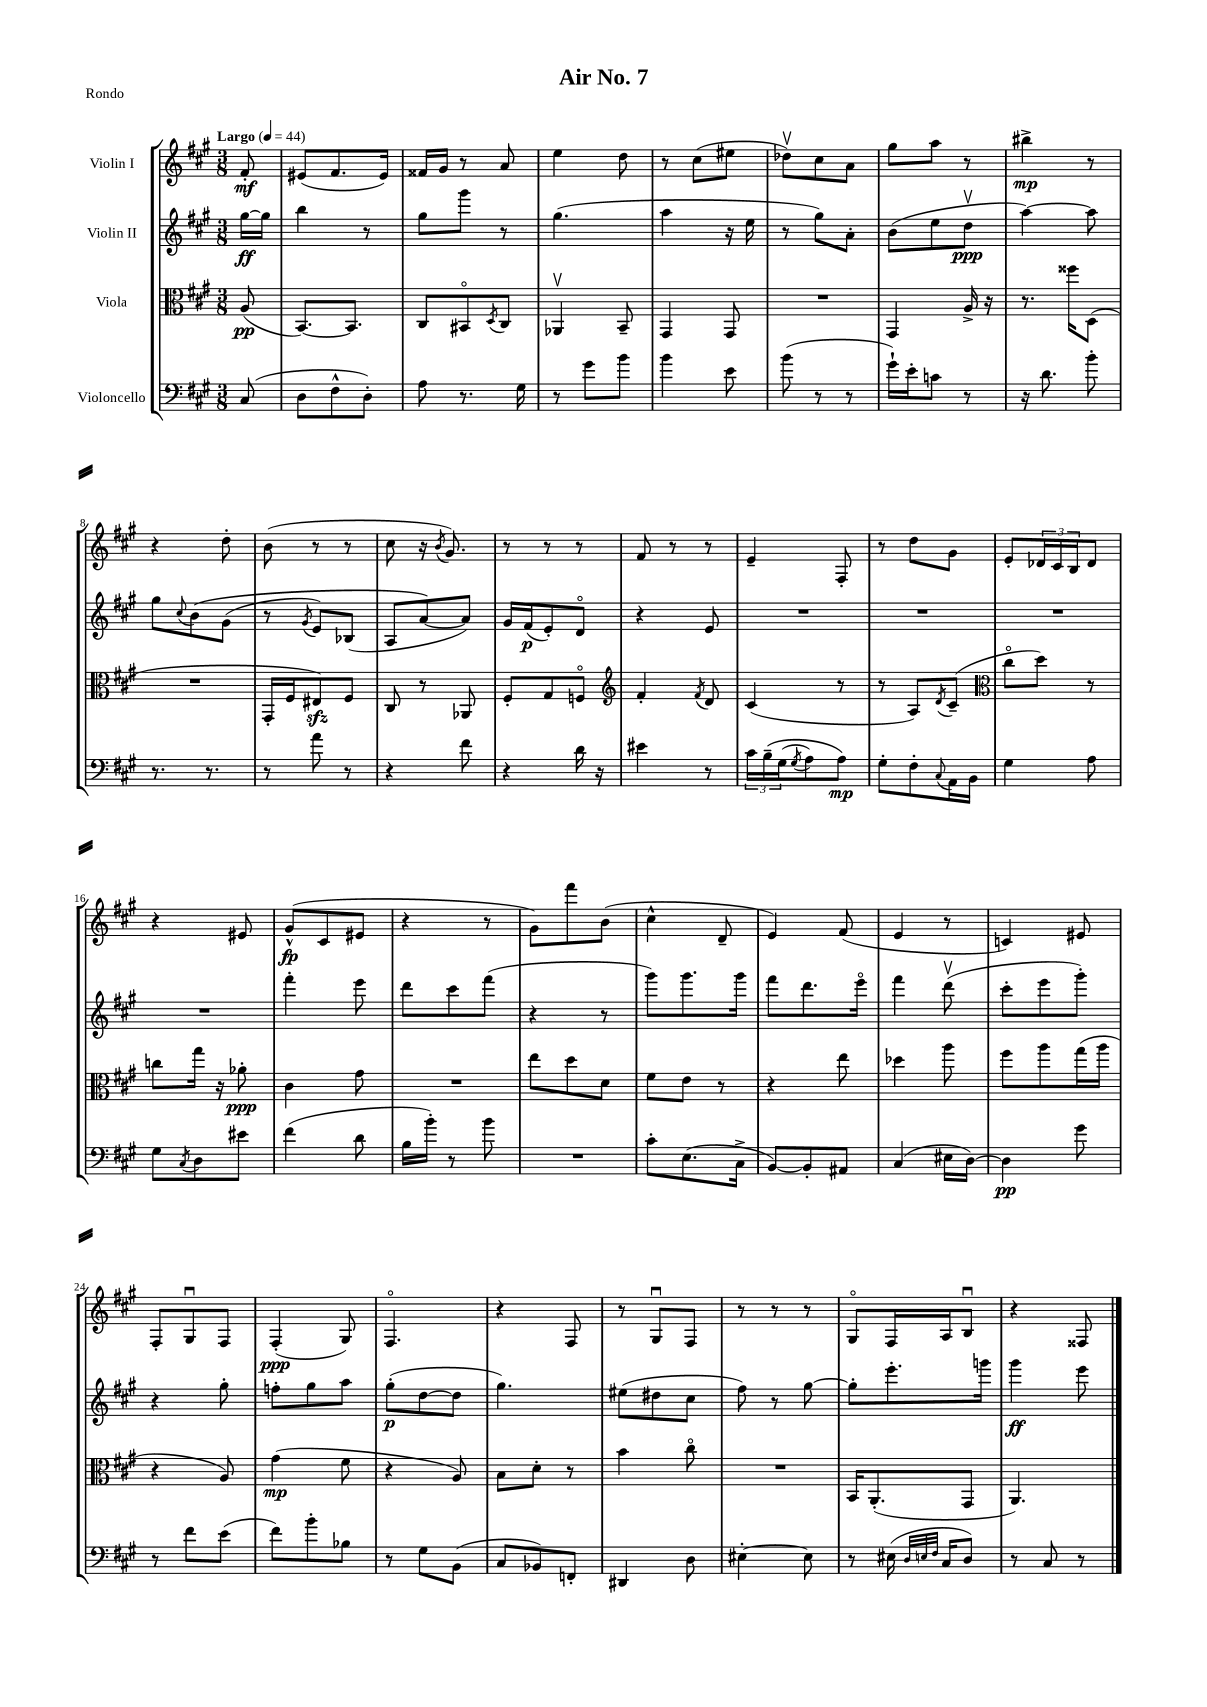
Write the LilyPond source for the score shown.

\header { title = "Air No. 7" piece = "Rondo" }
<<
\new StaffGroup <<
\new Staff = "s0" \with { instrumentName = "Violin I" } {
    \clef treble \key a \major \numericTimeSignature \time 3/8 \partial 8 \tempo "Largo" 4 = 44
    fis'8-.\mf |
    eis'8( fis'8. eis'16) |
    fisis'16 gis'16 r8 a'8 |
    e''4 d''8 |
    r8 cis''8( eis''8 |
    des''8\upbow) cis''8 a'8 |
    gis''8 a''8 r8 |
    bis''4->\mp r8 |
    r4 d''8-. |
    b'8( r8 r8 |
    cis''8 r16 \acciaccatura { b'8 } gis'8.) |
    r8 r8 r8 |
    fis'8 r8 r8 |
    e'4-- fis8-. |
    r8 d''8 gis'8 |
    e'8-. \tuplet 3/2 { des'16 cis'16 b16 } des'8 |
    r4 eis'8 |
    gis'8-^\fp( cis'8 eis'8 |
    r4 r8 |
    gis'8) fis'''8 b'8( |
    cis''4-^ d'8-- |
    e'4) fis'8( |
    e'4 r8 |
    c'4) eis'8 |
    fis8-. gis8\downbow fis8 |
    fis4-.\ppp( gis8) |
    fis4.\flageolet |
    r4 fis8 |
    r8 gis8\downbow fis8 |
    r8 r8 r8 |
    gis8\flageolet fis16 a16 b8\downbow |
    r4 fisis8 \bar "|." |
}
\new Staff = "s1" \with { instrumentName = "Violin II" } {
    \clef treble \key a \major \numericTimeSignature \time 3/8 \partial 8
    gis''16~\ff gis''16 |
    b''4 r8 |
    gis''8 gis'''8 r8 |
    gis''4.( |
    a''4 r16 e''16 |
    r8 gis''8) a'8-. |
    b'8( e''8 d''8\upbow\ppp |
    a''4~) a''8 |
    gis''8 \appoggiatura { cis''8 } b'8\( gis'8( |
    r8 \acciaccatura { gis'8 } e'8) bes8( |
    a8 a'8~\) a'8) |
    gis'16 fis'16\p( e'8-.) d'8\flageolet |
    r4 e'8 |
    R4. |
    R4. |
    R4. |
    R4. |
    fis'''4-. e'''8 |
    d'''8 cis'''8 fis'''8( |
    r4 r8 |
    gis'''8) gis'''8. gis'''16 |
    fis'''8 d'''8. e'''16\flageolet |
    fis'''4 d'''8\upbow( |
    cis'''8-. e'''8 gis'''8-.) |
    r4 gis''8-. |
    f''8-. gis''8 a''8 |
    gis''8-.\p( d''8~ d''8 |
    gis''4.) |
    eis''8( dis''8 cis''8 |
    fis''8) r8 gis''8~ |
    gis''8-. e'''8.-. g'''16 |
    gis'''4\ff e'''8 \bar "|." |
}
\new Staff = "s2" \with { instrumentName = "Viola" } {
    \clef alto \key a \major \numericTimeSignature \time 3/8 \partial 8
    a8\pp( |
    b,8.~) b,8. |
    cis8 bis,8\flageolet \acciaccatura { d8 } cis8 |
    aes,4\upbow b,8-- |
    gis,4 gis,8 |
    R4. |
    gis,4 a16-> r16 |
    r8. fisis''16 d8( |
    R4. |
    gis,16-. fis16 eis8\sfz) fis8 |
    cis8 r8 aes,8 |
    fis8-. gis8 f8\flageolet |
    \clef treble fis'4-. \acciaccatura { fis'8 } d'8 |
    cis'4( r8 |
    r8 a8) \acciaccatura { d'8 } cis'8--( |
    \clef alto cis''8\flageolet d''8) r8 |
    c''8 gis''16 r16 aes'8-.\ppp |
    cis'4 gis'8 |
    R4. |
    e''8 d''8 d'8 |
    fis'8 e'8 r8 |
    r4 e''8 |
    des''4 a''8 |
    fis''8 a''8 gis''16( a''16 |
    r4 a8) |
    gis'4\mp( fis'8 |
    r4 a8) |
    b8 d'8-. r8 |
    b'4 cis''8\flageolet |
    R4. |
    b,16 a,8.-.( gis,8 |
    a,4.) \bar "|." |
}
\new Staff = "s3" \with { instrumentName = "Violoncello" } {
    \clef bass \key a \major \numericTimeSignature \time 3/8 \partial 8
    cis8( |
    d8 fis8-^ d8-.) |
    a8 r8. gis16 |
    r8 gis'8 b'8 |
    b'4 e'8 |
    b'8( r8 r8 |
    gis'16-!) e'16-. c'8 r8 |
    r16 d'8. b'8-. |
    r8. r8. |
    r8 a'8 r8 |
    r4 fis'8 |
    r4 d'16 r16 |
    eis'4 r8 |
    \tuplet 3/2 { cis'16 b16--\( gis16( } \acciaccatura { gis8 } a8) a8\mp\) |
    gis8-. fis8-. \appoggiatura { cis8 } a,16 b,16 |
    gis4 a8 |
    gis8 \acciaccatura { cis8 } d8 eis'8 |
    fis'4( d'8 |
    b16 b'16-.) r8 b'8 |
    R4. |
    cis'8-. e8.( cis16-> |
    b,8~) b,8-. ais,8 |
    cis4( eis16 d16~) |
    d4\pp gis'8 |
    r8 fis'8 e'8( |
    fis'8) b'8-. bes8 |
    r8 gis8 b,8( |
    cis8 bes,8) f,8-. |
    dis,4 d8 |
    eis4~-. eis8 |
    r8 eis16( \grace { d32 e32 fis32 } cis16 d8) |
    r8 cis8 r8 \bar "|." |
}
>>
>>
